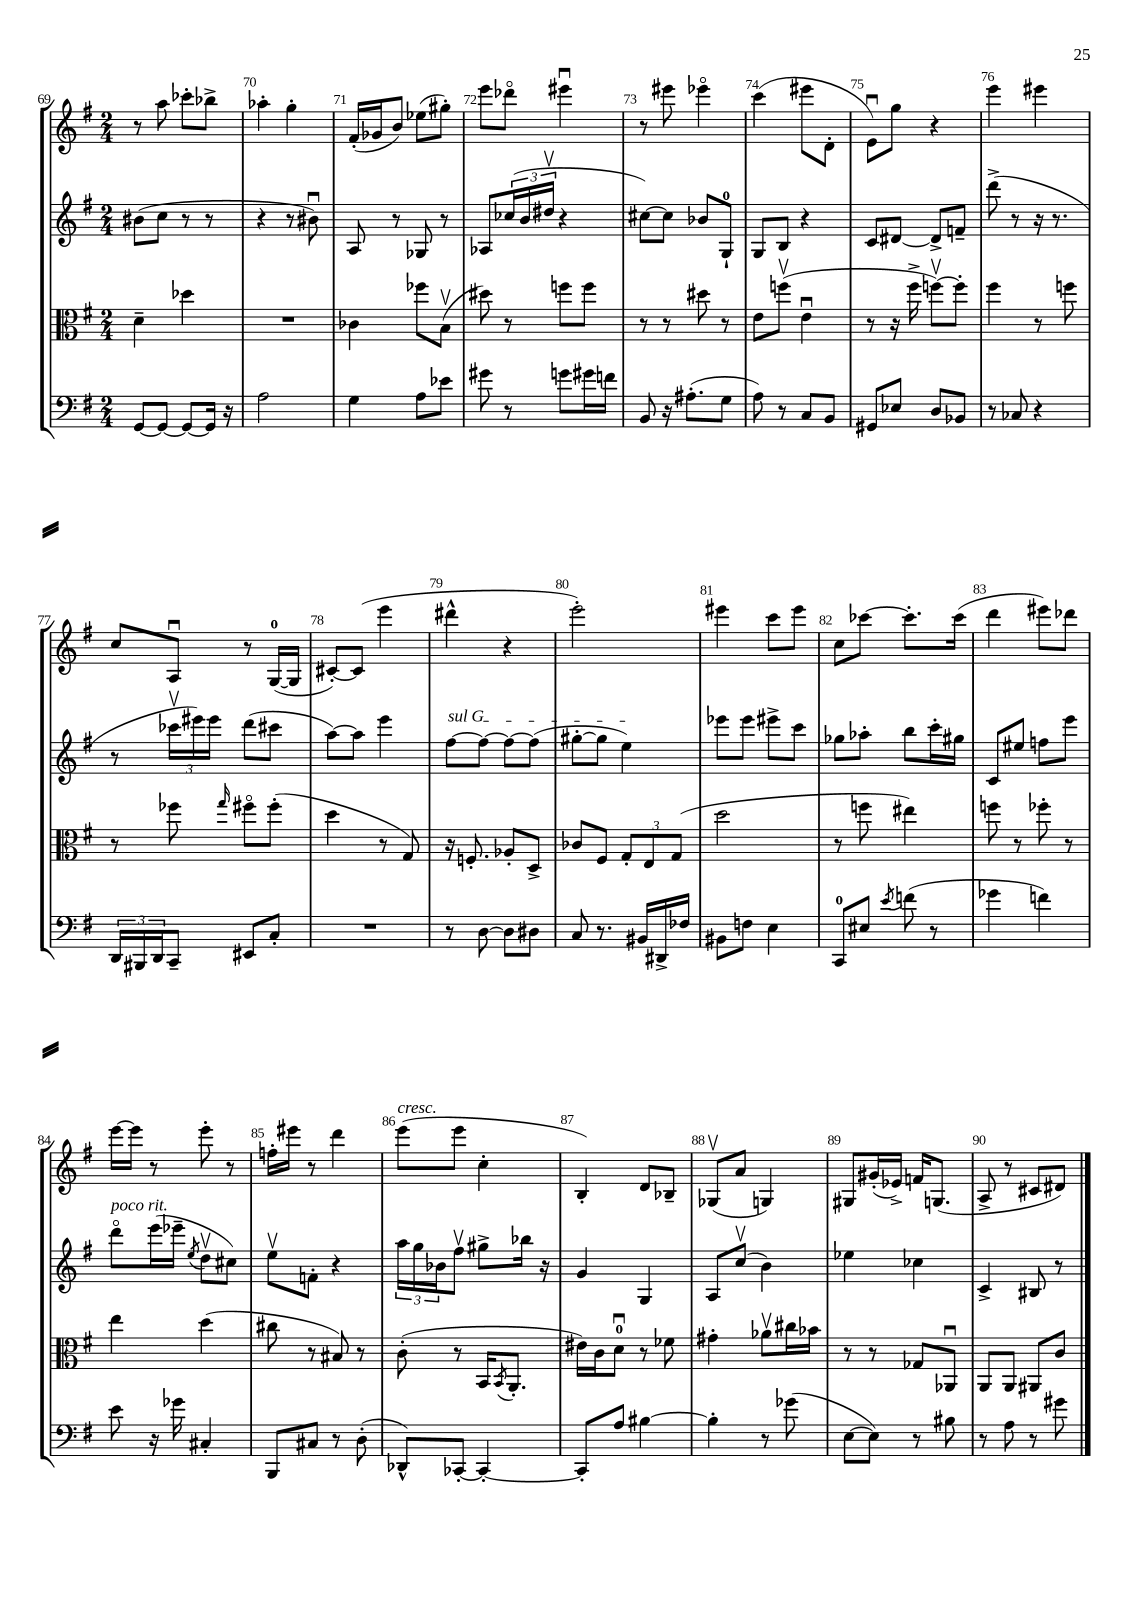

**kern	**kern	**kern	**kern
*part4	*part3	*part2	*part1
*staff4	*staff3	*staff2	*staff1
*clefF4	*clefC3	*clefG2	*clefG2
*k[f#]	*k[f#]	*k[f#]	*k[f#]
*M2/4	*M2/4	*M2/4	*M2/4
=69	=69	=69	=69
[8GG/L	4d~\	(8b#X\L	8r
8GG/J_	.	8cc\J	8aa\
8GG/L_	4dd-X\	8r	8ccc-X'\L
16GG/Jk]	.	8r	8bb-X^\J
16r	.	.	.
=70	=70	=70	=70
2A\	2r	4r	4aa-X'\
.	.	8r	4gg'\
.	.	8b#Xu\)	.
=71	=71	=71	=71
4G\	4c-X\	8A/	(16f#'/LL
.	.	.	16g-X/J
.	.	8r	8b/J)
8A\L	8ff-X\L	8G-X/	(8ee-X\L
8e-X\J	(8Bv\J	8r	8gg#X'\J)
=72	=72	=72	=72
8g#X\	8dd#X\)	8A-X/L	8eee\L
8r	8r	(24cc-X/L	8ddd-X\J
.	.	24b/	.
.	.	24dd#Xv/JJ	.
8gn\L	8ffn\L	4r	4eee#Xu\
16g#X\L	8ff\J	.	.
16fn\JJ	.	.	.
=73	=73	=73	=73
8BB/	8r	[8cc#X\L)	8r
16r	8r	8cc#\J]	8eee#X\
(8.A#X'\L	.	.	.
.	8dd#X\	8b-X/L	4eee-X\
8G\J	8r	8G`/J	.
=74	=74	=74	=74
8A\)	8e\L	8G/L	(4ccc\
8r	(8ffnv\J	8B/J	.
8C/L	4eu\	4r	8eee#X\L
8BB/J	.	.	8d'\J
=75	=75	=75	=75
8GG#X/L	8r	8c/L	8eu\L)
8E-X/J	16r	[8d#X/J	8gg\J
.	16ff#^\	.	.
8D/L	[8ffnv\L)	8d#^/L]	4r
8BB-X/J	8ff'\J]	8fn~/J	.
=76	=76	=76	=76
8r	4ff#\	(8ddd^\	4eee\
8C-X/	.	8r	.
4r	8r	16r	4eee#X\
.	.	8.r	.
.	8ffn\	.	.
!!LO:LB:g=z
=77	=77	=77	=77
24DD/LL	8r	8r	8cc/L
24BBB#X/	.	.	.
24DD/J	.	.	.
8CC~/J	8ff-X\	24ccc-Xv\LL	8Au/J
.	.	24eee#X\)	.
.	.	24eee#\JJ	.
.	16qqgg/	.	.
8EE#X/L	8ff#X\L	(8ddd\L	8r
8C'/J	(8ff#'\J	8ccc#X\J	([16G/LL
.	.	.	16G/JJ]
=78	=78	=78	=78
2r	4dd\	[8aa\L)	[8c#X'/L)
.	.	8aa\J]	(8c#/J]
.	8r	4eee\	4eee\
.	8G/)	.	.
=79	=79	=79	=79
!	!	!LO:TX:a:i:t=sul G	!
8r	16r	[8ff#\L	4ddd#X^^\
.	8.Fn'/	.	.
[8D\	.	8ff#\J_	.
8D\L]	8A-X'/L	8ff#\L_	4r
8D#X\J	8D^/J	(8ff#\J]	.
=80	=80	=80	=80
8C/	8c-X/L	[8gg#X'\L	2eee'\)
8.r	8F#/J	8gg#\J]	.
.	12G'/L	4ee\)	.
16BB#X/LL	.	.	.
.	12E/	.	.
16DD#X^/	.	.	.
.	(12G/J	.	.
16F-X/JJ	.	.	.
=81	=81	=81	=81
8BB#X\L	2dd\	8eee-X\L	4eee#X\
8Fn\J	.	8eee-\J	.
4E\	.	8eee#X^\L	8ccc\L
.	.	8ccc\J	8eee#\J
=82	=82	=82	=82
8CC/L	8r	8gg-X\L	8cc\L
8E#X/J	8ffn\	8aa-X'\J	[8ccc-X\J
8qe/	.	.	.
(8fn\	4ee#X\)	8bb\L	8.ccc-'\L]
8r	.	16ccc'\L	.
.	.	16gg#X\JJ	(16ccc-\Jk
=83	=83	=83	=83
4g-X\	8ffn\	8c/L	4ddd\
.	8r	8ee#X/J	.
4fn\)	8ff-X'\	8ffn\L	8eee#X\L)
.	8r	8eee\J	8ddd-X\J
!!LO:LB:g=z
=84	=84	=84	=84
!	!	!LO:TX:a:i:t=poco rit.	!
8e\	4ee\	8ddd\L	[16eee\LL
.	.	.	16eee\JJ]
16r	.	(16eee\L	8r
16g-X\	.	16eee-X~\JJ	.
.	.	8qee/	.
4C#X'/	(4dd\	8ddv\L	8eee'\
.	.	8cc#X\J)	8r
=85	=85	=85	=85
8BBB/L	8cc#X\	8eev\L	16ffn'\LL
.	.	.	16eee#X\JJ
8C#X/J	8r	8fn'\J	8r
8r	8B#X/)	4r	4ddd\
(8D'\	8r	.	.
=86	=86	=86	=86
!	!	!	!LO:TX:a:i:t=cresc.
8DD-X^^/L)	(8c'\	24aa\LL	(8eee\L
.	.	24gg\	.
.	.	24b-X\J	.
[8CC-X'/J	8r	8ff#v\J	8eee\J
4CC-'/_	16BB/KL	8gg#X^\L	4cc'\
.	8qBB/	.	.
.	8.AA'/J	.	.
.	.	16bb-X\Jk	.
.	.	16r	.
=87	=87	=87	=87
8CC-'/L]	16e#X\LL)	4g/	4B'/)
.	16c\J	.	.
8A/J	8du\J	.	.
[4B#X\	8r	4G/	8d/L
.	8f-X\	.	8B-X~/J
=88	=88	=88	=88
4B#'\]	4g#X'\	8A/L	(8G-Xv/L
.	.	(8ccv/J	8a/J
8r	8a-Xv\L	4b\)	4Gn/)
(8g-X\	16cc#X\L	.	.
.	16b-X\JJ	.	.
=89	=89	=89	=89
[8E\L	8r	4ee-X\	8G#X/L
8E\J])	8r	.	(16g#X'/L
.	.	.	16e-X^/JJ)
8r	8G-X/L	4cc-X\	16fn/KL
.	.	.	(8.Gn/J
8B#X\	8AA-Xu/J	.	.
=90	=90	=90	=90
8r	8AA/L	4c^/	8A^/
8A\	8AA/J	.	8r
8r	8AA#X/L	8B#X/	8c#X/L
8g#X\	8c/J	8r	8d#X/J)
==	==	==	==
*-	*-	*-	*-
